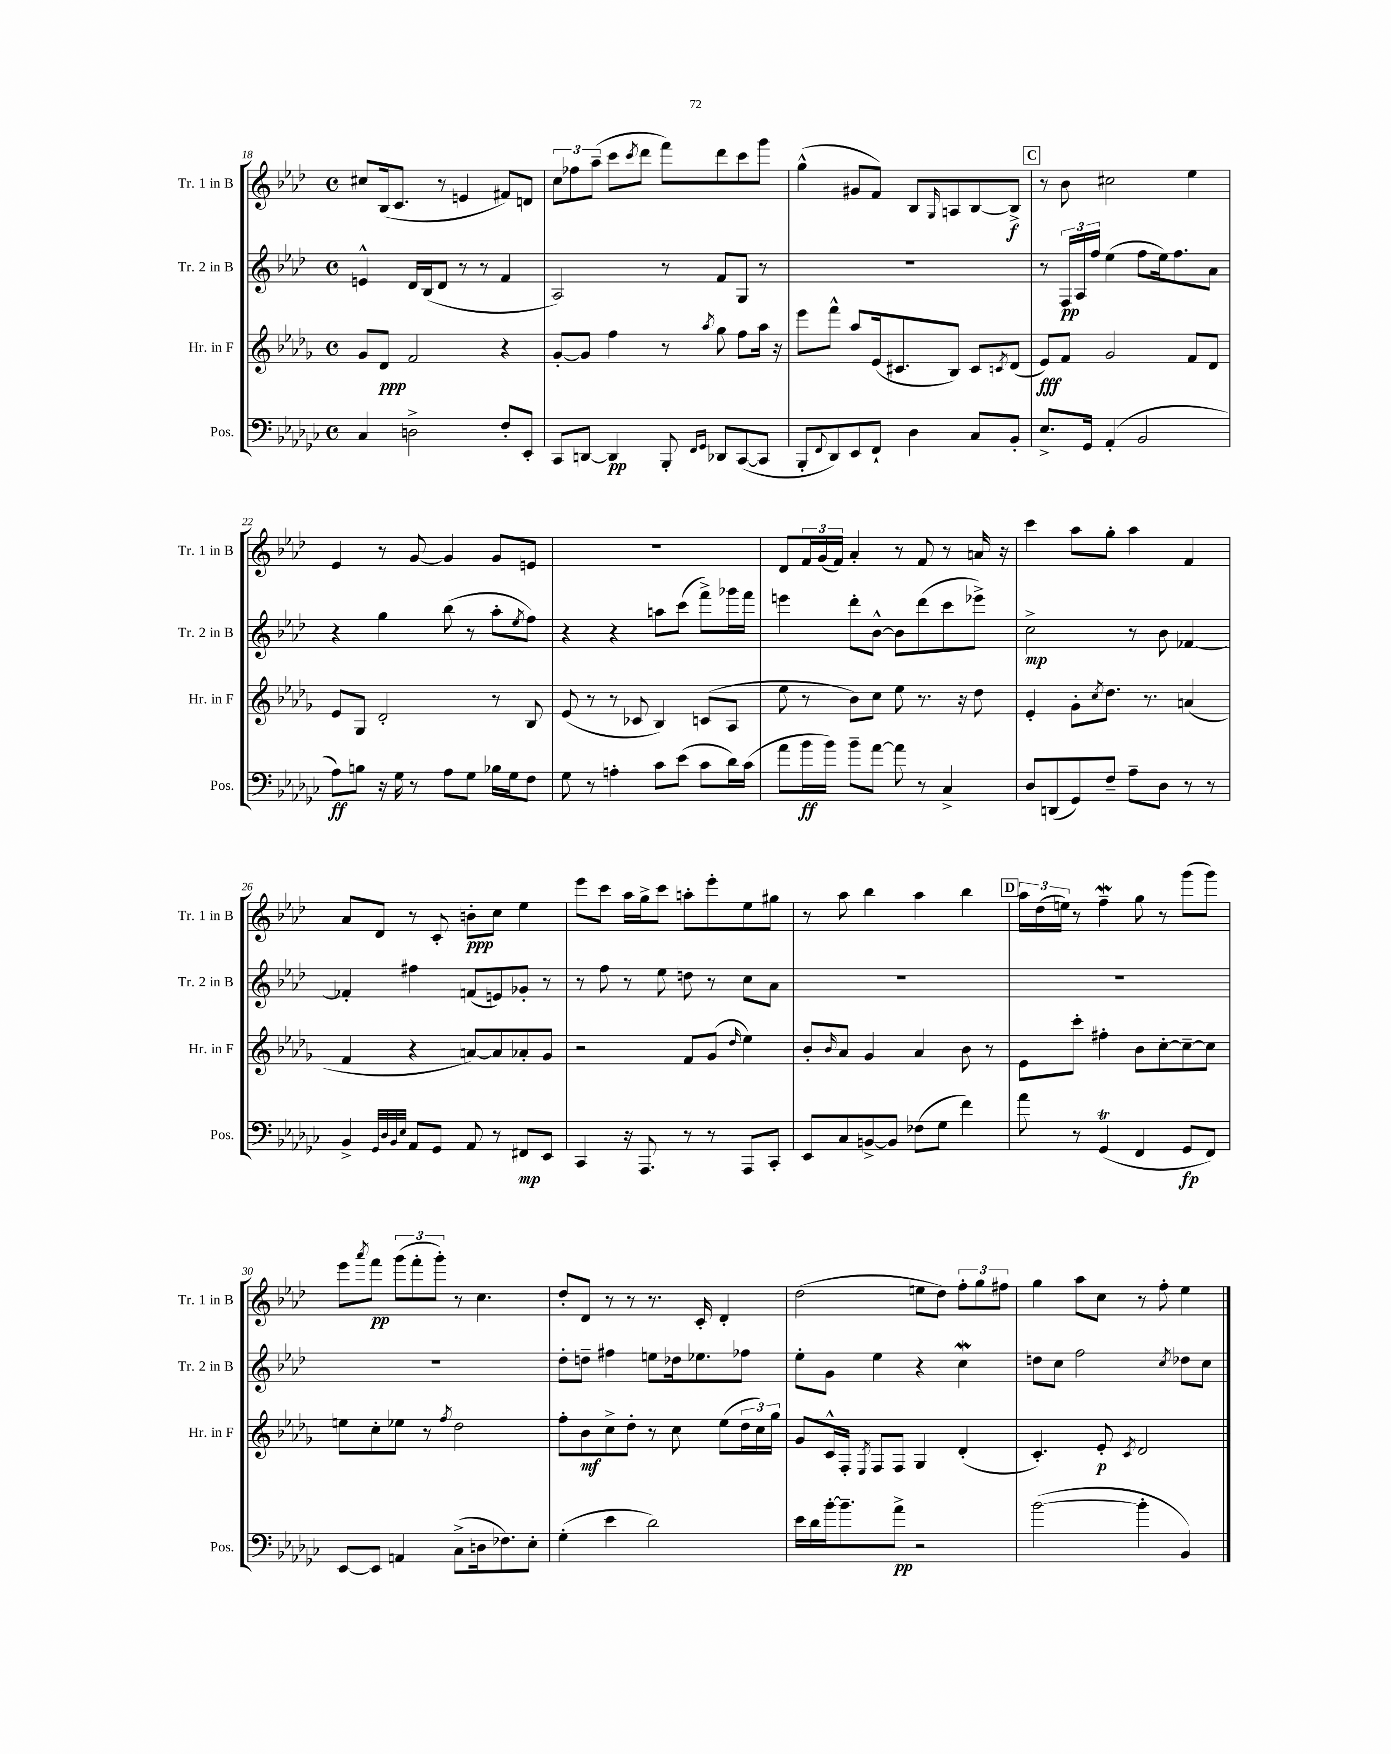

**kern	**dynam	**kern	**dynam	**kern	**dynam	**kern	**dynam
*part4	*part4	*part3	*part3	*part2	*part2	*part1	*part1
*staff4	*staff4	*staff3	*staff3	*staff2	*staff2	*staff1	*staff1
*I"Pos.	*	*I"Hr. in F	*	*I"Tr. 2 in B	*	*I"Tr. 1 in B	*
*I'Pos.	*	*I'Hr. in F	*	*I'Tr. 2 in B	*	*I'Tr. 1 in B	*
*clefF4	*	*clefG2	*	*clefG2	*	*clefG2	*
*k[b-e-a-d-g-c-]	*	*k[b-e-a-d-g-]	*	*k[b-e-a-d-]	*	*k[b-e-a-d-]	*
*M4/4	*	*M4/4	*	*M4/4	*	*M4/4	*
*met(c)	*	*met(c)	*	*met(c)	*	*met(c)	*
=18	=18	=18	=18	=18	=18	=18	=18
4C-/	.	8g-/L	.	4en^^/	.	8cc#X/L	.
.	.	8d-/J	ppp	.	.	(16B-/k	.
.	.	.	.	.	.	8.c/J	.
2Dn^\	.	2f/	.	16d-/LL	.	.	.
.	.	.	.	(16B-/J	.	.	.
.	.	.	.	8d-/J	.	8r	.
.	.	.	.	8r	.	4en/	.
.	.	.	.	8r	.	.	.
8F'/L	.	4r	.	4f/	.	8f#X/L)	.
8EE-'/J	.	.	.	.	.	8dn/J	.
=19	=19	=19	=19	=19	=19	=19	=19
8CC-/L	.	[8g-'/L	.	2A-/)	.	12cc\L	.
.	.	.	.	.	.	12ff-X\	.
[8DDn/J	.	8g-/J]	.	.	.	.	.
.	.	.	.	.	.	(12aa-~\J	.
4DD/]	pp	4ff\	.	.	.	8ccc\L	.
.	.	.	.	.	.	8qccc/	.
.	.	.	.	.	.	8ddd-\J	.
8BBB-'/	.	8r	.	8r	.	8fff\L)	.
16qqFF/LL	.	.	.	.	.	.	.
16qqGG-/JJ	.	8qaa-/	.	.	.	.	.
8DD-X/L	.	8gg-\	.	8f/L	.	8ddd-\	.
([8CC-/	.	8ff\L	.	8G/J	.	8ccc\	.
8CC-/J]	.	16aa-\Jk	.	8r	.	8ggg\J	.
.	.	16r	.	.	.	.	.
=20	=20	=20	=20	=20	=20	=20	=20
8BBB-'/L	.	8eee-\L	.	1r	.	(4gg^^\	.
8qqFF/	.	.	.	.	.	.	.
8DD-/)	.	8fff^^\J	.	.	.	.	.
8EE-/	.	8aa-/L	.	.	.	8g#X/L	.
8FF`/J	.	(16e-/k	.	.	.	8f/J)	.
.	.	8.c#X/	.	.	.	.	.
4D-\	.	.	.	.	.	8B-/L	.
.	.	.	.	.	.	16qqG/	.
.	.	8B-/J)	.	.	.	8An/	.
8C-/L	.	8c#/L	.	.	.	[8B-/	.
.	.	8qcn/	.	.	.	.	.
8BB-'/J	.	(8d-/J	.	.	.	8B-^/J]	f
!!LO:REH:place=s1:t=C
=21	=21	=21	=21	=21	=21	=21	=21
8.E-^/L	.	8e-/L)	fff	8r	.	8r	.
.	.	8f/J	.	24F/LL	pp	8b-\	.
.	.	.	.	24A-/	.	.	.
16GG-/Jk	.	.	.	.	.	.	.
.	.	.	.	24ff/JJ	.	.	.
(4AA-'/	.	2g-/	.	(4ee-\	.	2cc#X\	.
2BB-/	.	.	.	8ff\L	.	.	.
.	.	.	.	16ee-\k)	.	.	.
.	.	.	.	8.ff\	.	.	.
.	.	8f/L	.	.	.	4ee-\	.
.	.	8d-/J	.	8a-\J	.	.	.
!!LO:LB:g=z
=22	=22	=22	=22	=22	=22	=22	=22
8A-\L)	ff	8e-/L	.	4r	.	4e-/	.
8Bn\J	.	8G-/J	.	.	.	.	.
16r	.	2d-'/	.	4gg\	.	8r	.
16G-\	.	.	.	.	.	.	.
8r	.	.	.	.	.	[8g/	.
8A-\L	.	.	.	(8bb-\	.	4g/]	.
8G-\J	.	.	.	8r	.	.	.
16B-X\LL	.	8r	.	8aa-'\L	.	8g/L	.
16G-\J	.	.	.	.	.	.	.
.	.	.	.	8qee-/	.	.	.
8F\J	.	8B-/	.	8ff\J)	.	8en/J	.
=23	=23	=23	=23	=23	=23	=23	=23
8G-\	.	(8e-/	.	4r	.	1r	.
8r	.	8r	.	.	.	.	.
4An'\	.	8r	.	4r	.	.	.
.	.	8c-X/	.	.	.	.	.
8c-\L	.	4B-/)	.	8aan\L	.	.	.
(8e-\J	.	.	.	(8ccc\J	.	.	.
8c-\L	.	(8cn/L	.	8fff^\L)	.	.	.
16d-\L)	.	8A-/J	.	16ggg-X\L	.	.	.
(16c-\JJ	.	.	.	16fff\JJ	.	.	.
=24	=24	=24	=24	=24	=24	=24	=24
8a-\L	.	8ee-\	.	4eeen\	.	8d-/L	.
16b-\L	ff	8r	.	.	.	24f/L	.
.	.	.	.	.	.	(24g/	.
16b-\JJ)	.	.	.	.	.	.	.
.	.	.	.	.	.	24f/JJ)	.
8b-~\L	.	8b-\L)	.	8ddd-'\L	.	4a-'/	.
[8a-\J	.	8cc\J	.	[8b-^^\J	.	.	.
8a-\]	.	8ee-\	.	8b-\L]	.	8r	.
8r	.	8.r	.	(8ddd-\	.	8f/	.
4C-^/	.	.	.	8ccc\	.	8r	.
.	.	16r	.	.	.	.	.
.	.	8dd-\	.	8eee-X^\J)	.	16an/	.
.	.	.	.	.	.	16r	.
=25	=25	=25	=25	=25	=25	=25	=25
8D-/L	.	4e-'/	.	2cc^\	mp	4ccc\	.
(8DDn/	.	.	.	.	.	.	.
8GG-/)	.	8g-'\L	.	.	.	8aa-\L	.
.	.	8qcc/	.	.	.	.	.
8F~/J	.	8.dd-\J	.	.	.	8gg'\J	.
8A-~\L	.	.	.	8r	.	4aa-\	.
.	.	8.r	.	.	.	.	.
8D-\J	.	.	.	8b-\	.	.	.
8r	.	(4an/	.	[4f-X/	.	4f/	.
8r	.	.	.	.	.	.	.
!!LO:LB:g=z
=26	=26	=26	=26	=26	=26	=26	=26
4BB-^/	.	4f/	.	4f-X'/]	.	8a-/L	.
.	.	.	.	.	.	8d-/J	.
32qqGG-/LLL	.	.	.	.	.	.	.
32qqD-/	.	.	.	.	.	.	.
32qqBB-/	.	.	.	.	.	.	.
32qqE-/JJJ	.	.	.	.	.	.	.
8AA-/L	.	4r	.	4ff#X\	.	8r	.
8GG-/J	.	.	.	.	.	8c'/	.
8AA-/	.	[8an/L)	.	(8fn/L	.	8bn'\L	ppp
8r	.	8a/]	.	8en/)	.	8cc\J	.
8FF#X/L	mp	8a-X'/	.	8g-X'/J	.	4ee-\	.
8EE-/J	.	8g-/J	.	8r	.	.	.
=27	=27	=27	=27	=27	=27	=27	=27
4CC-/	.	2r	.	8r	.	8eee-\L	.
.	.	.	.	8ff\	.	8ccc\J	.
16r	.	.	.	8r	.	16aa-\LL	.
8.AAA-/	.	.	.	.	.	16gg^\J	.
.	.	.	.	8ee-\	.	8ccc\J	.
8r	.	8f/L	.	8ddn\	.	8aan'\L	.
8r	.	(8g-/J	.	8r	.	8eee-'\	.
.	.	16qqdd-/	.	.	.	.	.
8AAA-/L	.	4ee-\)	.	8cc\L	.	8ee-\	.
8CC-'/J	.	.	.	8a-\J	.	8gg#X\J	.
=28	=28	=28	=28	=28	=28	=28	=28
8EE-/L	.	8b-'/L	.	1r	.	8r	.
.	.	16qqb-/	.	.	.	.	.
8C-/	.	8a-/J	.	.	.	8aa-\	.
[8BBn^/	.	4g-/	.	.	.	4bb-\	.
8BB/J]	.	.	.	.	.	.	.
(8F-X\L	.	4a-/	.	.	.	4aa-\	.
8G-\J	.	.	.	.	.	.	.
4f\)	.	8b-\	.	.	.	4bb-\	.
.	.	8r	.	.	.	.	.
!!LO:REH:place=s1:t=D
=29	=29	=29	=29	=29	=29	=29	=29
8a-\	.	8e-\L	.	1r	.	24aa-\LL	.
.	.	.	.	.	.	(24dd-\	.
.	.	.	.	.	.	24een\JJ)	.
8r	.	8ccc'\J	.	.	.	8r	.
(4GG-T/	.	4ff#X'\	.	.	.	4ffW~\	.
4FF/	.	8b-\L	.	.	.	8gg\	.
.	.	[8cc'\	.	.	.	8r	.
8GG-/L	fp	8cc~\_	.	.	.	(8ggg\L	.
8FF/J)	.	8cc\J]	.	.	.	8ggg\J)	.
!!LO:LB:g=z
=30	=30	=30	=30	=30	=30	=30	=30
[8EE-/L	.	8een\L	.	1r	.	8eee-\L	.
.	.	.	.	.	.	8qaaa-/	.
8EE-/J]	.	8cc'\	.	.	.	8fff\J	pp
4AAn/	.	8ee-X\J	.	.	.	(12ggg\L	.
.	.	.	.	.	.	12fff'\	.
.	.	8r	.	.	.	.	.
.	.	.	.	.	.	12ggg'\J)	.
.	.	8qff/	.	.	.	.	.
(8C-^\L	.	2dd-\	.	.	.	8r	.
16Dn\k	.	.	.	.	.	4.cc\	.
8.F-X\)	.	.	.	.	.	.	.
8E-'\J	.	.	.	.	.	.	.
=31	=31	=31	=31	=31	=31	=31	=31
(4G-'\	.	8ff'\L	.	8dd-'\L	.	8dd-'/L	.
.	.	8b-\	mf	8ddn~\J	.	8d-/J	.
4e-\	.	8cc^\	.	4ff#X\	.	8r	.
.	.	8dd-'\J	.	.	.	8r	.
2d-\)	.	8r	.	8een\L	.	8.r	.
.	.	8cc\	.	16dd-X\k	.	.	.
.	.	.	.	8.ee-X\	.	16c'/	.
.	.	(8ee-\L	.	.	.	4d-'/	.
.	.	24dd-\L	.	8ff-X\J	.	.	.
.	.	24cc\)	.	.	.	.	.
.	.	24gg-\JJ	.	.	.	.	.
=32	=32	=32	=32	=32	=32	=32	=32
16e-\LL	.	8g-/L	.	8ee-'\L	.	(2dd-\	.
16d-\	.	.	.	.	.	.	.
[16b-'\J	.	16c^^/L	.	8g\J	.	.	.
8.b-~\]	.	16F'/JJ	.	.	.	.	.
.	.	8qE-/	.	.	.	.	.
.	.	8F/L	.	4ee-\	.	.	.
8a-^\J	pp	8F/J	.	.	.	.	.
2r	.	4G-/	.	4r	.	8een\L	.
.	.	.	.	.	.	8dd-\J)	.
.	.	(4d-'/	.	4ccW\	.	12ff'\L	.
.	.	.	.	.	.	12gg\	.
.	.	.	.	.	.	12ff#X\J	.
=33	=33	=33	=33	=33	=33	=33	=33
([2b-\	.	4.c'/)	.	8ddn\L	.	4gg\	.
.	.	.	.	8cc\J	.	.	.
.	.	.	.	2ff\	.	8aa-\L	.
.	.	8e-'/	p	.	.	8cc\J	.
.	.	8qc/	.	.	.	.	.
4b-'\]	.	2d-/	.	.	.	8r	.
.	.	.	.	.	.	8ff'\	.
.	.	.	.	8qcc/	.	.	.
4BB-/)	.	.	.	8dd-X\L	.	4ee-\	.
.	.	.	.	8cc\J	.	.	.
==	==	==	==	==	==	==	==
*-	*-	*-	*-	*-	*-	*-	*-
